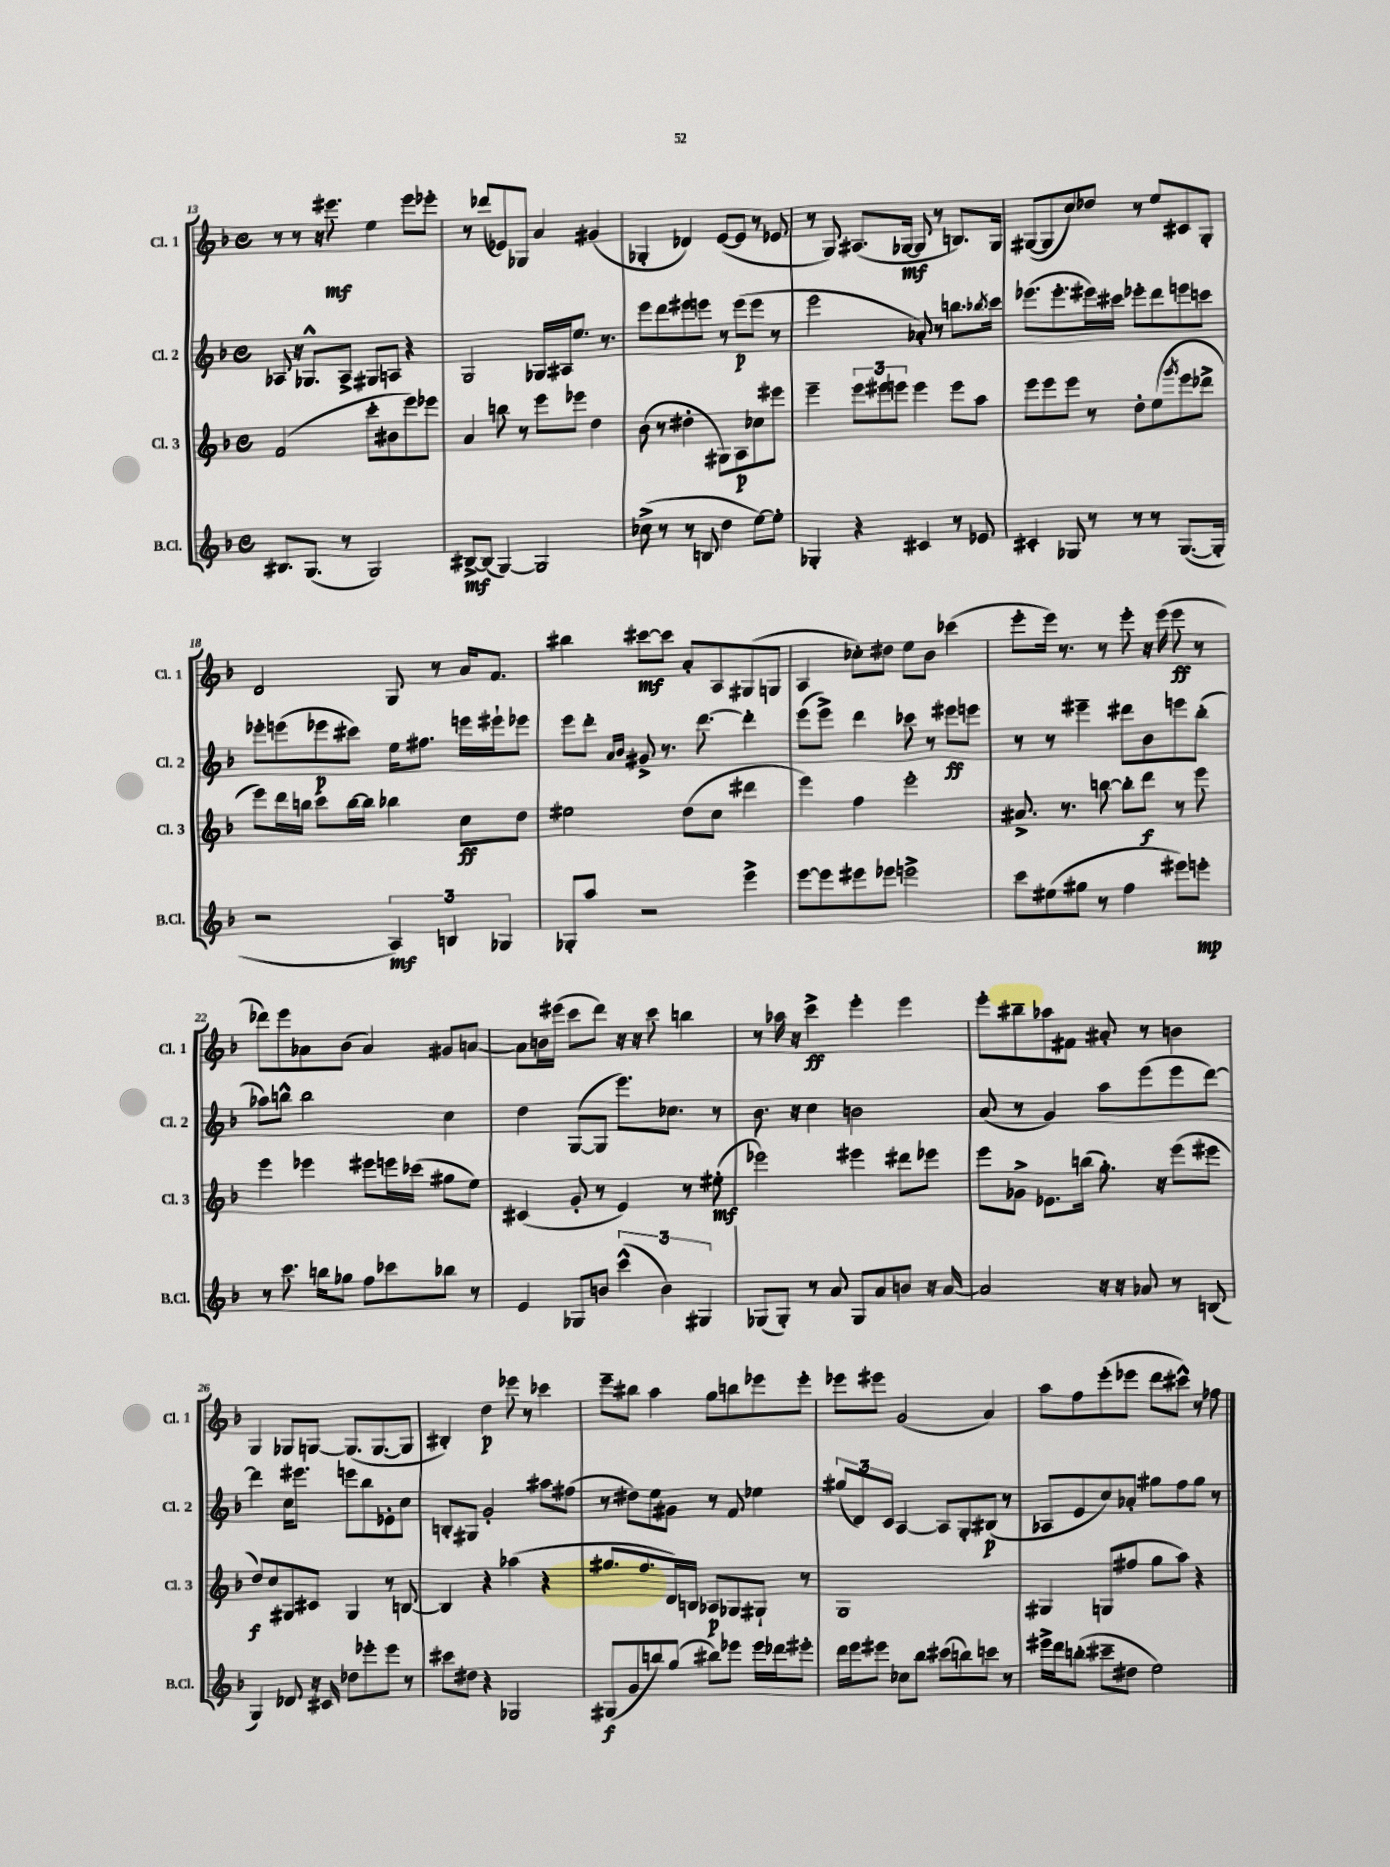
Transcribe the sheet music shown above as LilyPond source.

<<
\new StaffGroup <<
\new Staff = "s0" \with { instrumentName = "Cl. 1" shortInstrumentName = "Cl. 1" } {
    \clef treble \key f \major \defaultTimeSignature \time 4/4
    r8 r8 r16 eis'''8.\mf e''4 eis'''8 ees'''8-. |
    r8 des'''8( ees'8) ges8 a'4 gis'4( |
    ges4-. des'4) e'8~( e'8 r8 ees'8 |
    r8 g8) ais8.( ges16~\mf ges8 r8 b8.) ges16 |
    gis8~( gis8 c''8) des''8 r8 e''8 cis'8 gis8-. |
    d'2 g8 r8 a'16 f'8. |
    bis''4 cis'''8~\mf cis'''8 a'8-. a8 gis8( g8 |
    a4 ces''8-.) dis''8 e''8 bes'8 ces'''4( |
    e'''8-. e'''16) r8. r8 e'''8-. r16 e'''16( e'''8\ff r8 |
    des'''8) e'''8 aes'8 bes'8( aes'4) gis'8 a'8~ |
    a'8 b'16 eis'''16( c'''8 d'''8) r16 r16 c'''8 b''4 |
    r8 aes''16 r16 c'''4->\ff e'''4-. e'''4 |
    e'''8-. bis''8-- aes''8 fis'8 ais'8-. r8 b'4 |
    g4 ges8 g8~ g8.( g8.~ g8 |
    bis4-.) d''4\p ees'''8 r8 ces'''4 |
    e'''8-- bis''8 a''4 g''8 b''8 ees'''8 ees'''8-. |
    ees'''8 eis'''8 g'2( a'4) |
    a''8 f''8 e'''8-.( ees'''8 d'''8 cis'''8-^) r8 fes''8 \bar "|." |
}
\new Staff = "s1" \with { instrumentName = "Cl. 2" shortInstrumentName = "Cl. 2" } {
    \clef treble \key f \major \defaultTimeSignature \time 4/4
    aes8 r16 ges8.-^ aes8-> gis8 a8 r4 |
    g2 ges16 ais16 e''8. r8. |
    e'''8 d'''8 eis'''8 e'''8 r8 e'''8\p( e'''8 r8 |
    e'''2 aes'8-.) r8 b''8. \acciaccatura { bes''8 } c'''16 |
    ees'''8.( ees'''8.-. eis'''16) cis'''16 ees'''8-. d'''8 e'''8 c'''8 |
    ees'''8-. e'''8( ees'''8\p cis'''8) e''16 fis''8. e'''16 eis'''16-! ees'''8 |
    e'''8 d'''8-. \grace { a'16 bes'16 } gis'8-> r8. d'''8.~ d'''4-. |
    e'''8( e'''8->) d'''4 ces'''8 r8 eis'''8\ff e'''8 |
    r8 r8 eis'''4-- dis'''8 bes'8 e'''8 bes''8-.( |
    aes''8) b''8-^ b''2 c''4 |
    d''4 g8~( g8 e'''8.) ces''8. r8 |
    bes'8. r16 c''4 b'2 |
    a'8( r8 g'4) a''8 e'''8( e'''8 d'''8~) |
    d'''4 c''16 eis'''8. e'''8 bes''8 ees'8-. c''8 |
    b8-. gis8 g'2-. ais''8 fis''8( |
    r8 dis''8) e''8 gis'8 r8 f'8 ees''4 |
    \tuplet 3/2 { gis''8( d'8) c'8 } a4~ a8 g8-. bis8\p( r8 |
    aes8 e'8 c''8) aes'8-. gis''8 f''8 gis''8 r8 \bar "|." |
}
\new Staff = "s2" \with { instrumentName = "Cl. 3" shortInstrumentName = "Cl. 3" } {
    \clef treble \key f \major \defaultTimeSignature \time 4/4
    f'2( c'''8-. bis'8 e'''8) ees'''8 |
    a'4 b''8 r8 e'''8 ees'''8 d''4 |
    bes'8( r8 dis''4-. gis8) a8\p ces''8 eis'''8 |
    e'''4-- \tuplet 3/2 { e'''8 eis'''8 e'''8 } e'''4 e'''8 a''8 |
    e'''8 e'''8 e'''8 r8 d''8-. e''8( \acciaccatura { g'''8 } e'''8 des'''8-> |
    e'''8) d'''16 b''16 c'''8 b''16~ b''16 bes''4 c''8\ff d''8 |
    eis''2 d''8( c''8 dis'''4 |
    e'''4) f''4 e'''2-. |
    ais'8.-> r8. b''8~ b''8-. d'''8\f r8 e'''8 |
    e'''4 ees'''4 eis'''8 e'''16 ces'''16( gis''8 e''8) |
    cis'4( g'8-. r8 e'4) r8 eis''8-.\mf( |
    ees'''2) eis'''4 dis'''8 ees'''8 |
    e'''8 ges'8-> ees'8. b''16( g''8.-.) r16 e'''8( eis'''8 |
    d''8\f) c''8 gis8 cis'8 gis4 r8 b8~ |
    b4 r4 aes''4( r4 |
    gis''8. f''8. d'16) b16 aes8\p ges8 gis8-! r8 |
    g1 |
    gis4 g8( fis''8 g''8 a''8) r4 \bar "|." |
}
\new Staff = "s3" \with { instrumentName = "B.Cl." shortInstrumentName = "B.Cl." } {
    \clef treble \key f \major \defaultTimeSignature \time 4/4
    bis8. g8.( r8 g2) |
    bis8~->\mf bis8( g4~) g2 |
    ces''8->( r8 r8 b8 d''4 e''8~) e''8-. |
    ges4-. r4 cis'4 r8 ees'8 |
    cis'4-. ges8 r8 r8 r8 ges8.~( ges16-. |
    r2 \tuplet 3/2 { a4\mf) b4 ges4 } |
    ges8-. a''8 r2 e'''4-> |
    e'''8~ e'''8 eis'''8 ees'''8 e'''2-> |
    c'''8 eis''8( gis''8 r8 f''4 eis'''8) e'''8-.\mp |
    r8 c'''8. b''16 ges''8 f''8 ces'''8 bes''8 r8 |
    e'4 ges8 b'8 \tuplet 3/2 { c'''4-^( b'4) gis4 } |
    ges8( ges8-.) r8 a'8 ges8 a'8 b'8 r16 a'16~ |
    a'2 r16 r16 aes'8 r8 b8( |
    g4) des'8 r16 cis'16 des''8 ees'''8-. ees'''8 r8 |
    cis'''8 dis''8 r4 ges2 |
    gis8\f( g'8 b''8) g''8( bis''8) ees'''8 ees'''16 des'''16 eis'''8-. |
    d'''16 e'''16 eis'''8 ces''8 bes''8 cis'''8( b''8) c'''8 r8 |
    eis'''16-> d'''16 b''8-.( cis'''8-- dis''8 e''2) \bar "|." |
}
>>
>>
\layout { \context { \Score currentBarNumber = #13 } }
